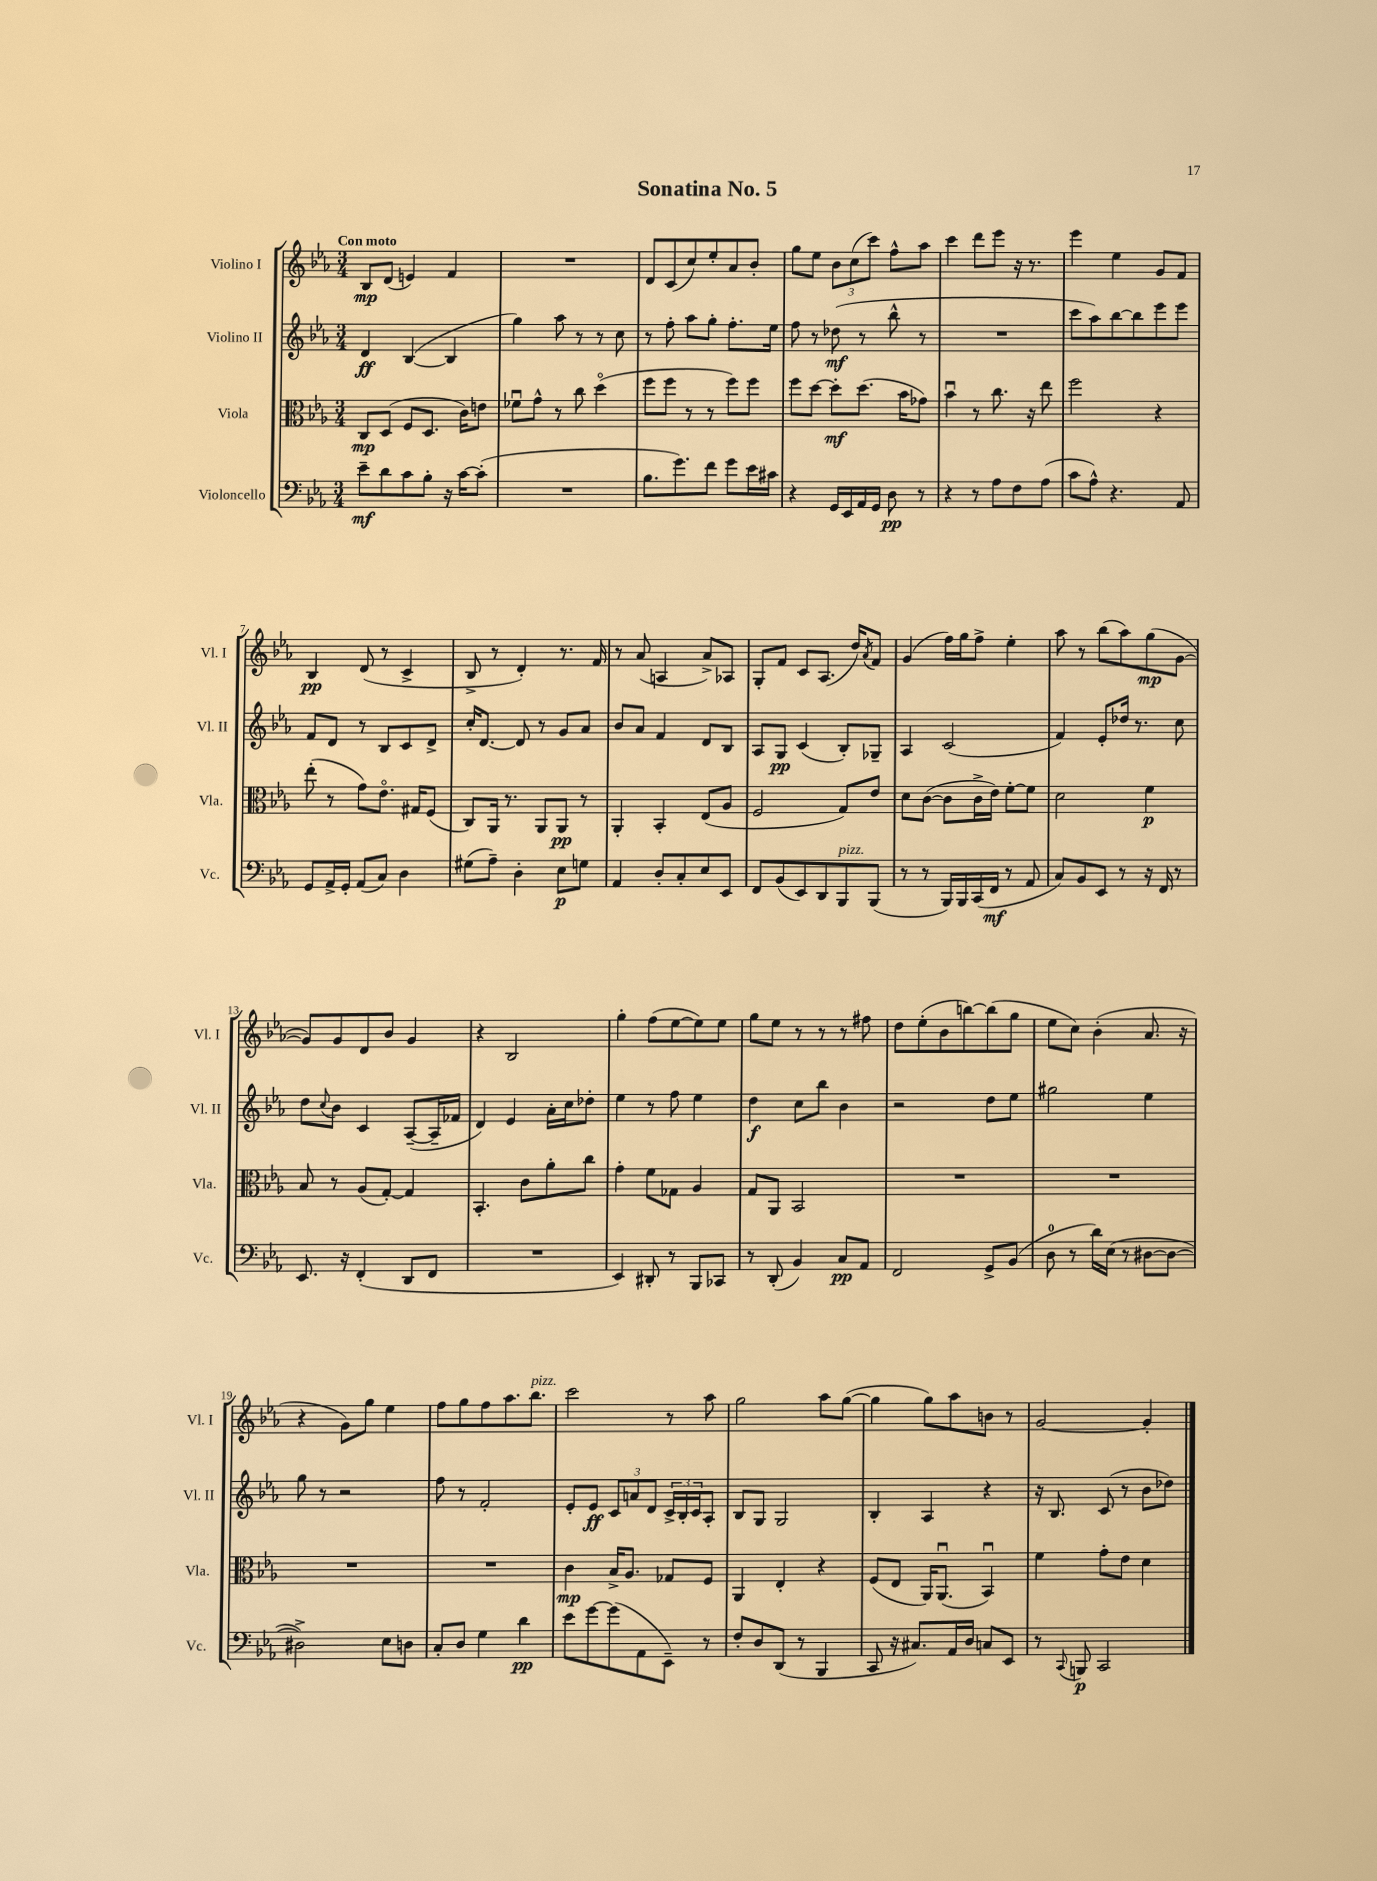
\header { title = "Sonatina No. 5" }
<<
\new StaffGroup <<
\new Staff = "s0" \with { instrumentName = "Violino I" shortInstrumentName = "Vl. I" } {
    \clef treble \key ees \major \numericTimeSignature \time 3/4 \tempo "Con moto"
    bes8\mp d'8( e'4) f'4 |
    R2. |
    d'8 c'8( c''8) ees''8-. aes'8 bes'8-. |
    g''8 ees''8 \tuplet 3/2 { bes'8 c''8( c'''8) } f''8-^ aes''8 |
    c'''4 d'''8 ees'''8 r16 r8. |
    ees'''4 ees''4 g'8 f'8 |
    bes4\pp d'8( r8 c'4-> |
    bes8-> r8 d'4-.) r8. f'16 |
    r8 aes'8( a4 aes'8->) aes8 |
    g8-. f'8 c'8 aes8.( d''16) \acciaccatura { aes'8 } f'8 |
    g'4( f''16) g''16 f''8-> ees''4-. |
    aes''8 r8 bes''8( aes''8) g''8\mp( g'8~ |
    g'8) g'8 d'8 bes'8 g'4 |
    r4 bes2 |
    g''4-. f''8( ees''8~ ees''8) ees''8 |
    g''8 ees''8 r8 r8 r8 fis''8 |
    d''8 ees''8-.( bes'8 b''8~) b''8( g''8 |
    ees''8 c''8) bes'4-.( aes'8. r16 |
    r4 g'8) g''8 ees''4 |
    f''8 g''8 f''8 aes''8. bes''8.^\markup { \italic "pizz." } |
    c'''2 r8 aes''8 |
    g''2 aes''8 g''8~( |
    g''4 g''8) aes''8 b'8 r8 |
    g'2~ g'4-. \bar "|." |
}
\new Staff = "s1" \with { instrumentName = "Violino II" shortInstrumentName = "Vl. II" } {
    \clef treble \key ees \major \numericTimeSignature \time 3/4
    d'4\ff bes4~( bes4 |
    g''4) aes''8 r8 r8 c''8 |
    r8 f''8-. aes''8 g''8-. f''8.-. ees''16 |
    f''8 r8 des''8\mf( r8 bes''8-^ r8 |
    R2. |
    c'''8 aes''8) bes''8~ bes''8 ees'''8 ees'''8 |
    f'8 d'8 r8 bes8 c'8 d'8-> |
    c''16-. d'8.~ d'8 r8 g'8 aes'8 |
    bes'8 aes'8 f'4 d'8 bes8 |
    aes8 g8\pp c'4( bes8-.) ges8-- |
    aes4 c'2( |
    f'4) ees'8-. des''16 r8. c''8 |
    d''8 \appoggiatura { c''8 } bes'8 c'4 aes8~--( aes16-- fes'16 |
    d'4) ees'4 aes'16-. c''16 des''8-. |
    ees''4 r8 f''8 ees''4 |
    d''4\f c''8 bes''8 bes'4 |
    r2 d''8 ees''8 |
    gis''2 ees''4 |
    g''8 r8 r2 |
    f''8 r8 f'2-. |
    ees'8-. ees'8\ff \tuplet 3/2 { c'8 a'8 d'8 } \tuplet 3/2 { c'16-> bes16-. c'16 } aes8-. |
    bes8 g8 g2 |
    bes4-. aes4 r4 |
    r16 bes8. c'8( r8 bes'8 des''8) \bar "|." |
}
\new Staff = "s2" \with { instrumentName = "Viola" shortInstrumentName = "Vla." } {
    \clef alto \key ees \major \numericTimeSignature \time 3/4
    c8\mp d8( f8 d8. c'16) e'8 |
    fes'8\downbow g'8-^ r8 c''8 d''4\flageolet( |
    f''8 f''8 r8 r8 f''8) f''8 |
    f''8 d''8~ d''8-.\mf d''8.( bes'16 ges'8) |
    bes'4\downbow r8 c''8. r16 ees''8 |
    f''2 r4 |
    ees''8-.( r8 g'8) ees'8.\flageolet gis16 f8( |
    c8) aes,16 r8. aes,8 aes,8\pp r8 |
    aes,4-. bes,4-. ees8( aes8 |
    f2 g8) ees'8 |
    d'8 c'8~( c'8 c'16-> ees'16) f'8~-. f'8 |
    d'2 f'4\p |
    bes8 r8 aes8( g8~-.) g4 |
    bes,4.-. c'8 aes'8-. c''8 |
    g'4-. f'8 ges8 aes4 |
    g8 aes,8 bes,2 |
    R2. |
    R2. |
    R2. |
    R2. |
    c'4\mp bes16-> aes8. ges8 f8 |
    aes,4 ees4-. r4 |
    f8( ees8 aes,16) aes,8.\downbow( bes,4\downbow) |
    f'4 g'8-. ees'8 d'4 \bar "|." |
}
\new Staff = "s3" \with { instrumentName = "Violoncello" shortInstrumentName = "Vc." } {
    \clef bass \key ees \major \numericTimeSignature \time 3/4
    ees'8--\mf d'8 c'8 bes8-. r16 c'16~ c'8-.( |
    R2. |
    bes8. g'8.) f'8 g'8 ees'16 cis'16 |
    r4 g,16 ees,16 aes,16 g,16 d8\pp r8 |
    r4 r8 aes8 f8 aes8( |
    c'8 aes8-^) r4. aes,8 |
    g,8 aes,16-> g,16-. aes,8( c8) d4 |
    gis8( aes8--) d4-. ees8\p g8 |
    aes,4 d8-. c8-. ees8 ees,8 |
    f,8 bes,8( ees,8) d,8 bes,,8^\markup { \italic "pizz." } bes,,8( |
    r8 r8 bes,,16) bes,,16 c,16( f,16\mf r8 aes,8 |
    c8) bes,8 ees,8 r8 r16 f,16 r8 |
    ees,8. r16 f,4-.( d,8 f,8 |
    R2. |
    ees,4) dis,8-. r8 bes,,8 ces,8 |
    r8 d,8-.( bes,4) c8\pp aes,8 |
    f,2 g,8-> bes,8( |
    d8-0 r8 d'16) ees16( r8 dis8~ dis8~ |
    dis2->) ees8 d8 |
    c8-. d8 g4 d'4\pp |
    ees'8 g'8~ g'8( aes,8 ees,8--) r8 |
    f8-. d8 d,8( r8 bes,,4 |
    c,8 r16 cis8.) aes,16 d16 c8 ees,8 |
    r8 \appoggiatura { c,8 } b,,8\p c,2 \bar "|." |
}
>>
>>
